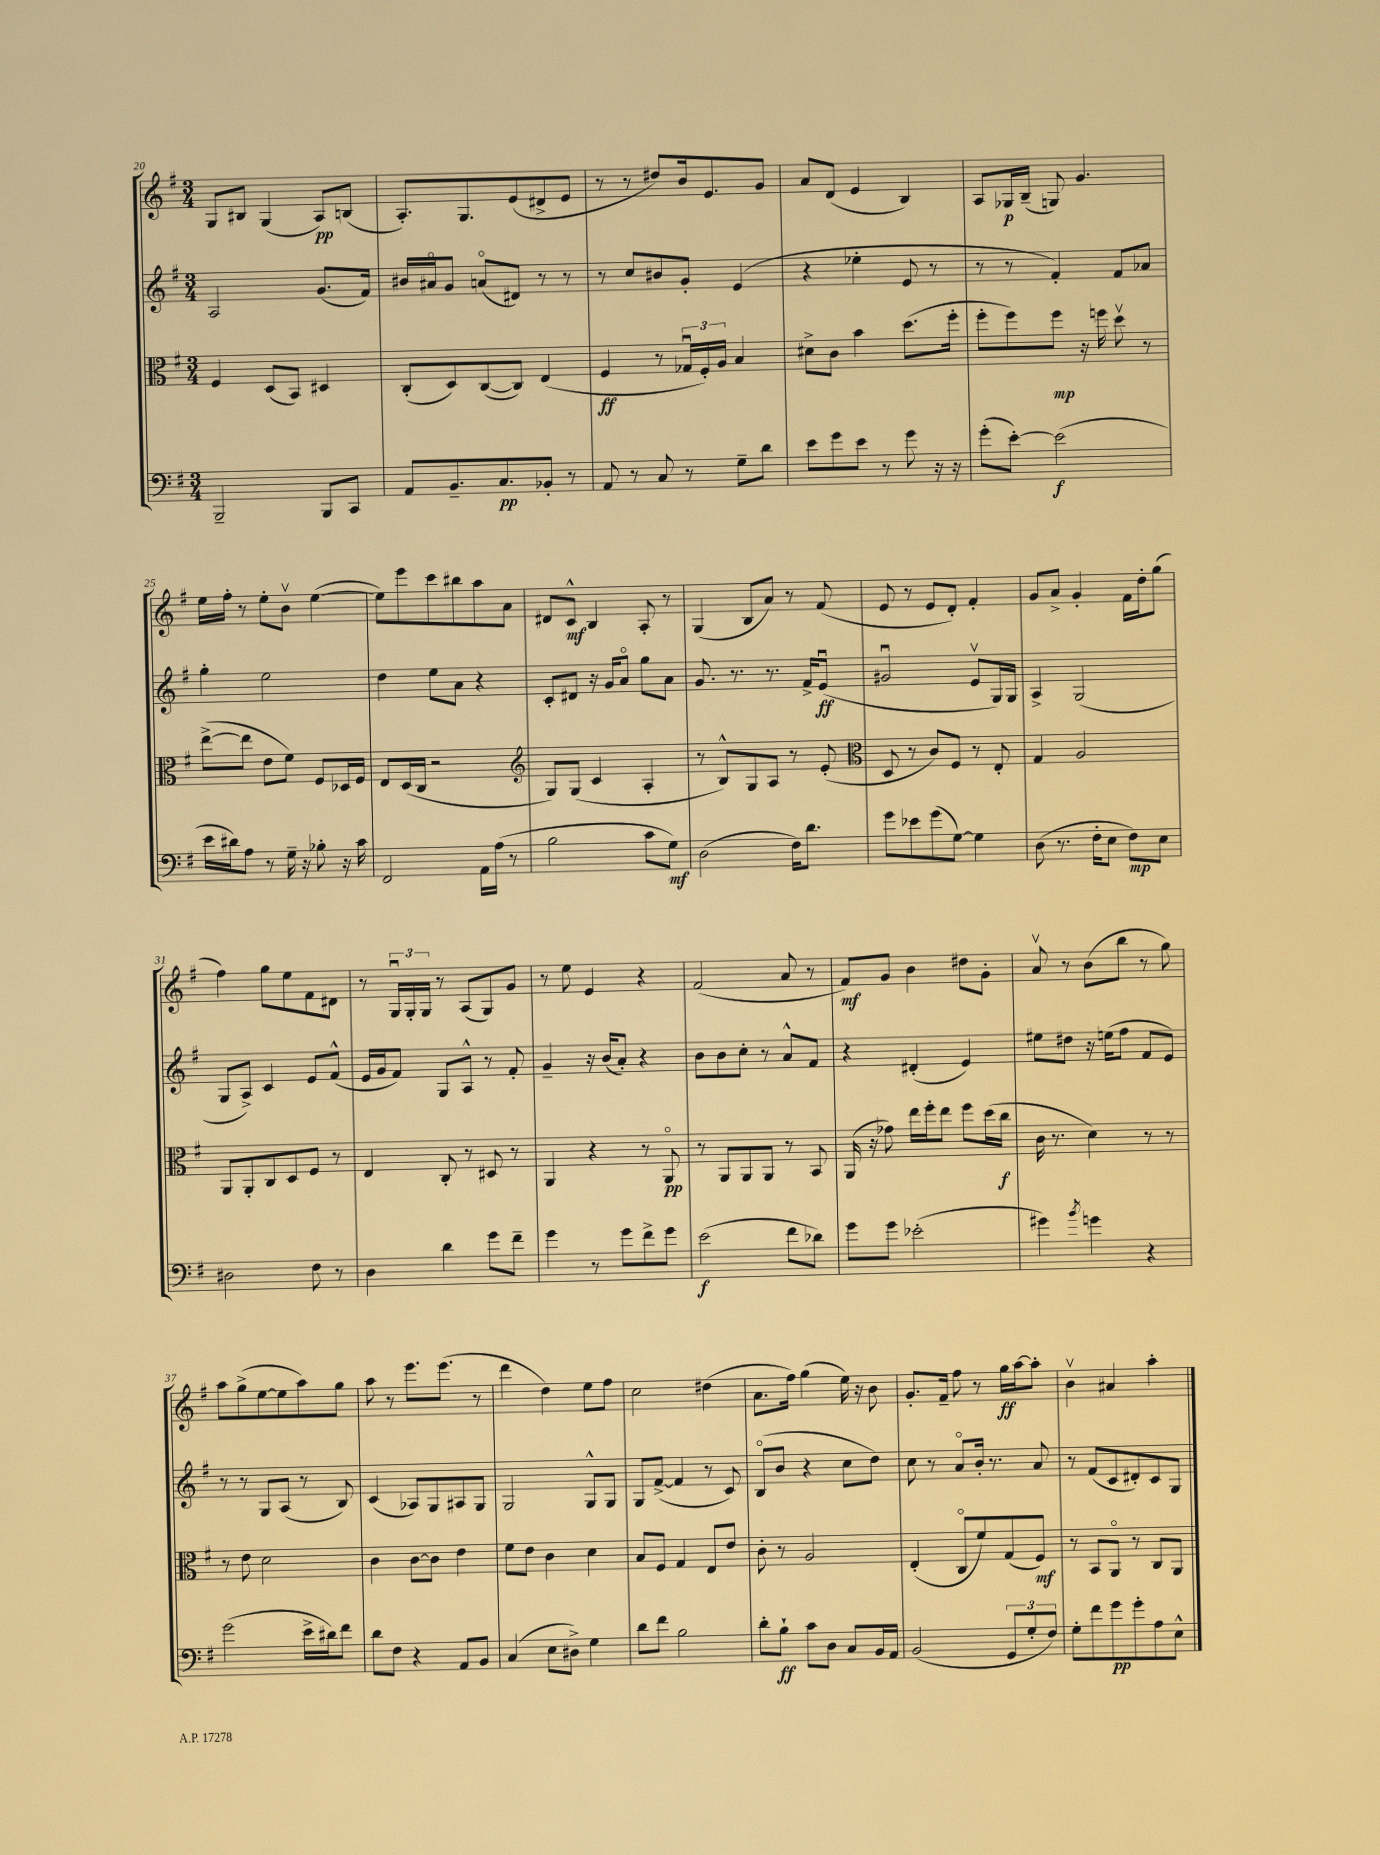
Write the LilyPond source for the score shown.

<<
\new StaffGroup <<
\new Staff = "s0" {
    \clef treble \key g \major \numericTimeSignature \time 3/4
    g8 bis8 g4( a8\pp) b8( |
    a8.-.) g8. e'8( dis'8-> e'8 |
    r8 r8 dis''8) b'16 e'8. g'8 |
    a'8 d'8( e'4 b4) |
    a8 ges16\p b16--( g8) g'4. |
    e''16 fis''16-. r8 e''8-. b'8\upbow e''4~( |
    e''8) e'''8 c'''8 bis''8 a''8 a'8 |
    dis'8 c'8-^\mf b4 a8-. r8 |
    g4( b8 a'8) r8 fis'8( |
    e'8 r8 e'8 d'8-.) fis'4-. |
    g'8 a'8-> g'4-. fis'16 d''16-. g''8( |
    fis''4) g''8 e''8 fis'8 dis'8 |
    r8 \tuplet 3/2 { g16\downbow g16-. g16 } r8 a8( g8) g'8 |
    r8 e''8 e'4 r4 |
    fis'2( a'8 r8 |
    fis'8\mf) g'8 b'4 dis''8 g'8-. |
    a'8\upbow r8 b'8( b''8 r8 g''8) |
    a''8 g''8->( e''8~ e''8 a''8) g''8 |
    a''8 r8 e'''8. e'''8.( r8 |
    d'''4 d''4) e''8 fis''8 |
    c''2 dis''4( |
    a'8. fis''16) g''4( e''16) r16 b'8 |
    g'8.-. fis'16-- fis''8 r8 g''16\ff a''16~ a''8-. |
    b'4\upbow ais'4 a''4-. \bar "|." |
}
\new Staff = "s1" {
    \clef treble \key g \major \numericTimeSignature \time 3/4
    a2 g'8.( fis'16) |
    bis'16 ais'16\flageolet g'8 a'8\flageolet( dis'8) r8 r8 |
    r8 c''8 bis'8 g'8-. e'4( |
    r4 ees''4-. e'8 r8 |
    r8 r8 fis'4-.) fis'8 aes'8 |
    g''4-. e''2 |
    d''4 e''8 a'8 r4 |
    c'8-. dis'8 r16 g'16 a'8\flageolet g''8 a'8 |
    g'8. r8. r8. fis'16-> e'8\downbow\ff( |
    gis'2\downbow e'8\upbow g16) g16 |
    a4-> g2( |
    g8 a8->) c'4 e'8 fis'8-^( |
    e'16 g'16 fis'8) g8 a8-^ r8 fis'8-. |
    g'4-- r16 b'16( a'8-.) r4 |
    b'8 b'8 c''8-. r8 a'8-^ fis'8 |
    r4 dis'4-.( e'4) |
    eis''8 dis''8 r16 e''16( fis''8 fis'8 e'8) |
    r8 r8 g8 a8( r8 b8) |
    c'4( aes8) g8 ais8 g8 |
    g2 g8-^ g8 |
    g8 fis'8~->( fis'4 r8 c'8) |
    b8\flageolet( b'8 r4 c''8 d''8) |
    c''8 r8 a'8\flageolet b'16-. r8. a'8 |
    r8 fis'8( c'8 dis'8-.) c'8 g8 \bar "|." |
}
\new Staff = "s2" {
    \clef alto \key g \major \numericTimeSignature \time 3/4
    fis4 d8( b,8) dis4 |
    c8-.( d8) c8~( c8) e4( |
    fis4\ff r8 \tuplet 3/2 { ges16\downbow fis16-.) a16 } b4 |
    dis'8-> c'8 b'4 d''8.( fis''16-. |
    fis''8-. fis''8) fis''8\mp r16 f''16 d''8\upbow r8 |
    e''8~->( e''8 e'8 fis'8) fis8 des16 fis16 |
    e8 d16( c16 r2 |
    \clef treble g8) g8( c'4 a4-. |
    r8 b8-^) g8 a8 r8 e'8-.( |
    \clef alto d8 r8 c'8) fis8 r8 e8-. |
    g4 a2 |
    a,8 a,8-. c8 d8 fis8 r8 |
    e4 c8-. r8 dis8 r8 |
    a,4 r4 r8 a,8\flageolet\pp |
    r8 a,8 a,8 a,8 r8 b,8 |
    a,16( r16 ges'8) e''16 fis''16-. e''8 fis''8 d''16( c''16\f |
    c'16 r8. d'4) r8 r8 |
    r8 e'8 d'2 |
    c'4 c'8~ c'8 e'4 |
    fis'8 e'8 c'4 d'4 |
    b8 fis8 g4 e8 e'8 |
    c'8-. r8 a2 |
    e4-.( c8\flageolet fis'8) g8( fis8\mf) |
    r8 b,8 a,8\flageolet r8 c8 a,8 \bar "|." |
}
\new Staff = "s3" {
    \clef bass \key g \major \numericTimeSignature \time 3/4
    b,,2-- b,,8 c,8 |
    a,8 b,8.-- c8.\pp bes,8-. r8 |
    a,8 r8 c8 r8 g8-- d'8 |
    e'8 g'8 e'8 r8 g'8 r16 r16 |
    g'8-.( e'8~-.) e'2\f( |
    e'16 dis'16) a8 r8 g16-- r16 bes8-. r16 c'16 |
    fis,2 a,16 a16( r8 |
    b2 c'8 g8\mf) |
    d2( fis16) d'8. |
    g'8 ees'8 g'8( g8~) g4 |
    d8( r8. fis16-. e8 fis8\mp) e8 |
    dis2 fis8 r8 |
    d4 d'4 g'8 fis'8-- |
    g'4 r8 g'8 fis'8-> g'8 |
    e'2\f( fis'8 des'8) |
    g'8 g'8 ees'2-.( |
    gis'4) \acciaccatura { b'8 } g'4 r4 |
    g'2( e'16-> dis'16) fis'8 |
    d'8 fis8 r4 a,8 b,8 |
    c4( e8 dis8->) g4 |
    d'8 fis'8 b2 |
    d'8-. b8-!\ff c'8 d8 c8 b,16 a,16 |
    b,2( \tuplet 3/2 { g,8 g8-. fis8) } |
    g8-. fis'8 g'8\pp g'8-. a8 e8-^ \bar "|." |
}
>>
>>
\layout { \context { \Score currentBarNumber = #20 } }
